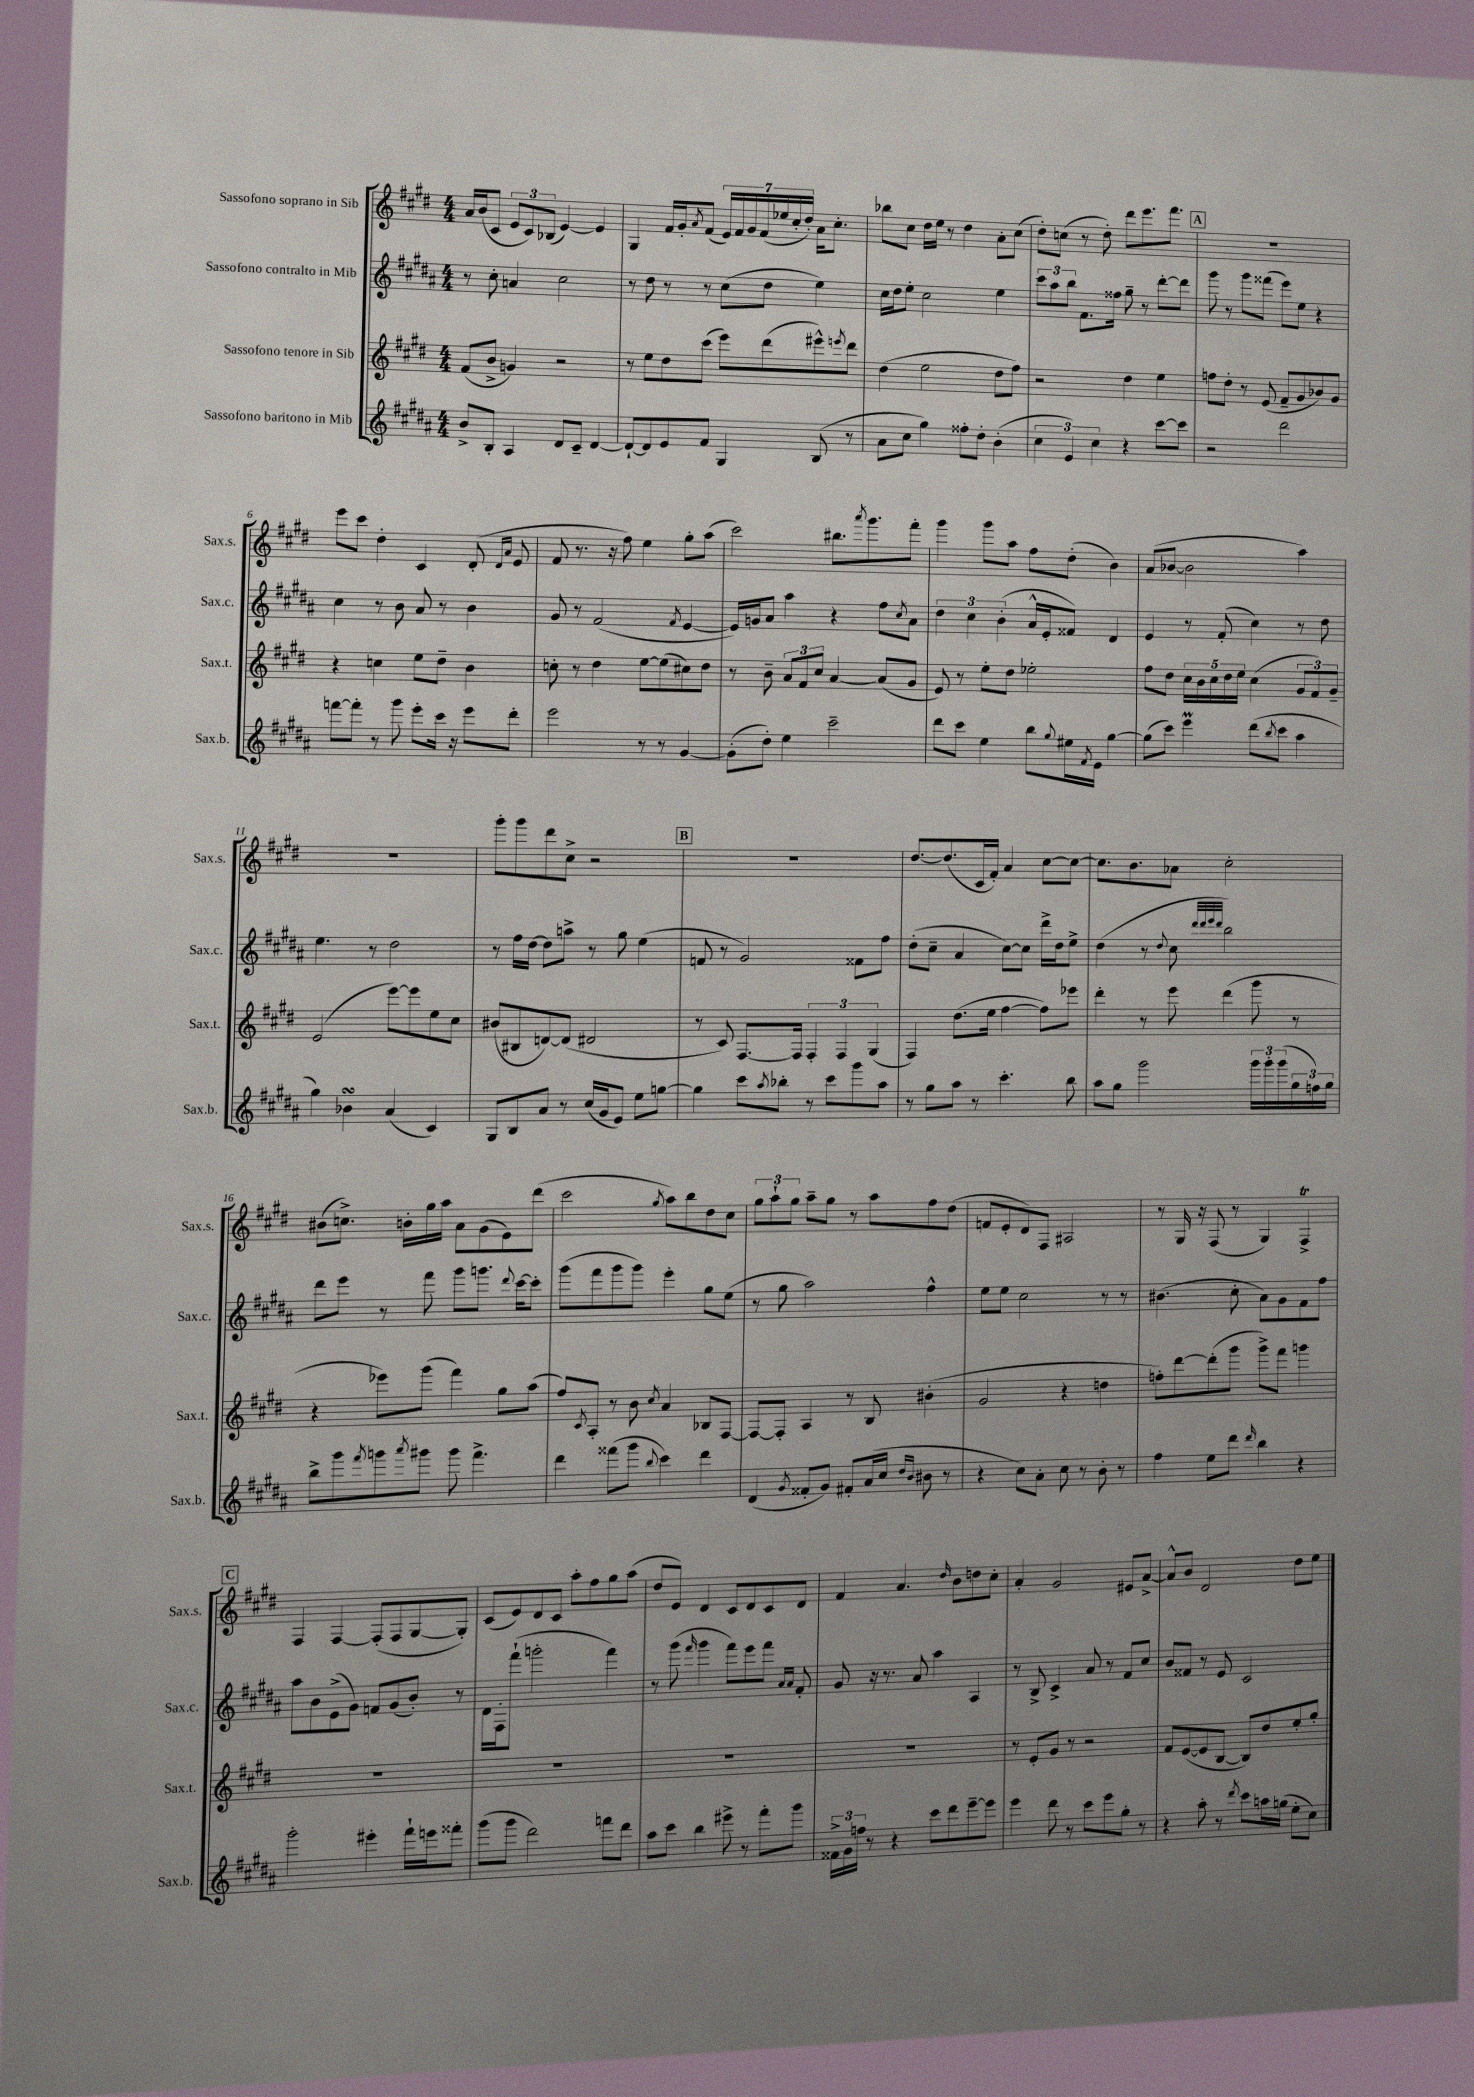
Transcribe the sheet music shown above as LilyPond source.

<<
\new StaffGroup <<
\new Staff = "s0" \with { instrumentName = "Sassofono soprano in Sib" shortInstrumentName = "Sax.s." } {
    \clef treble \key e \major \numericTimeSignature \time 4/4
    a'16 b'16( cis'8 \tuplet 3/2 { e'8 cis'8) bes8( } e'4~) e'4 |
    gis4 fis'16 gis'16-. \acciaccatura { a'8 } fis'8( \tuplet 7/4 { e'16) fis'16 gis'16 fis'16( ees''16 cis''16-. dis''16-.) } a'16 cis''8.-. |
    bes''8 cis''8 dis''16 e''16 r8 dis''4 a'8-. cis''8( |
    dis''8-.) c''8( r8 dis''8-.) dis'''8 e'''8. fis'''8. |
    \mark \markup { \box "A" } R1 |
    e'''8 cis'''8 dis''4-. cis'4 dis'8-.( \grace { dis'16 a'16 } e'8 |
    fis'8 r8. r16 fis''8) e''4 gis''8-. a''8( |
    cis'''2) bis''8. \acciaccatura { a'''8 } gis'''8. fis'''8-. |
    gis'''4 gis'''8 a''8 fis''8 dis''8-.( b'4) |
    a'8( bes'8~ bes'2 a''4) |
    R1 |
    gis'''8-. gis'''8 dis'''8 cis''8-> r2 |
    \mark \markup { \box "B" } R1 |
    dis''8.~ dis''8.( cis'16 fis'16-.) a'4 cis''8~ cis''8~ |
    cis''8. b'8. aes'8 cis''2-. |
    bis'8( c''8.->) b'16-. gis''16 a''16 a'8 gis'8( e'8) dis'''8( |
    cis'''2 \acciaccatura { gis''8 } a''8) b''8 dis''8 cis''8 |
    \tuplet 3/2 { gis''8 a''8-! gis''8 } a''8-- gis''8 r8 a''8 fis''8 dis''8( |
    f'8 e'8-. dis'8) fis8 ais2 |
    r8 gis16 r16 fis8( r8 gis4) fis4->\trill |
    \mark \markup { \box "C" } fis4 fis4~ fis8-.( fis8 gis8~ gis8-.) |
    cis'8( e'8) dis'8 cis'8 a''8-. fis''8 gis''8 a''8( |
    dis''8 e'8) dis'4 cis'8 dis'8 cis'8 dis'8 |
    fis'4 a'4. \grace { dis''16 } b'8 d''8 cis''8-. |
    a'4-. gis'2 eis'8 a'8~-> |
    a'8-^ b'8 dis'2 dis''8 e''8 \bar "|." |
}
\new Staff = "s1" \with { instrumentName = "Sassofono contralto in Mib" shortInstrumentName = "Sax.c." } {
    \clef treble \key b \major \numericTimeSignature \time 4/4
    r8 cis''8-. a'4 cis''2 |
    r8 dis''8 r8 r8 cis''8( dis''8 e''4) |
    cis''16 dis''16 e''8-. cis''2 e''4 |
    \tuplet 3/2 { cis'''8 ais''8 b''8 } fis'8. fisis''16 gis''8-- r8 dis'''8~-. dis'''8 |
    \mark \markup { \box "A" } gis'''8 r8 gis'''8 fisis'''8( e'''8) e''8 r4 |
    cis''4 r8 b'8 ais'8 r8 b'4 |
    gis'8 r8 fis'2( \acciaccatura { fis'8 } e'4~ |
    e'16) g'16 ais'8 ais''4 r4 fis''8 \acciaccatura { cis''8 } ais'8 |
    \tuplet 3/2 { dis''4 cis''4 b'4-.( } ais'16-^ e'16-. fisis'8) dis'4 |
    e'4 r8 fis'8-.( cis''4) r8 dis''8 |
    e''4. r8 dis''2 |
    r8 fis''16 dis''16~ dis''8 a''8-> r8 gis''8 e''4( |
    \mark \markup { \box "B" } f'8 r8 gis'2) fisis'8 fis''8 |
    dis''8-.( cis''8-- ais'4 cis''8~) cis''8 dis'''16-> dis''16 e''8-> |
    dis''4( r8 \appoggiatura { dis''8 } cis''8 \grace { dis'''32 dis'''32 e'''32 dis'''32 } b''2) |
    dis'''8 e'''8 r8 fis'''8 gis'''8 g'''8. \appoggiatura { dis'''8 } cis'''16~ cis'''8-. |
    gis'''8( fis'''8 gis'''8 gis'''8) e'''4-. gis''8 e''8( |
    r8 gis''8 ais''2) fis''4-^ |
    e''8 e''8 cis''2 r8 r8 |
    bis'4.( cis''8-. ais'8) gis'8 fis'8 fis''8 |
    \mark \markup { \box "C" } ais''8 b'8 e'8->( gis'8) f'8 gis'8( b'8-.) r8 |
    dis'16 fis16-. fis'''8-!( g'''2-. fis'''4) |
    r8 gis'''8( \grace { fis'''16 } gis'''4 fis'''8) e'''8 fis'''8 \grace { ais'16 ais'16 } fis'8-. |
    gis'8 r16 r8. ais'8 ais''4 ais4 |
    r8 b8-> cis'4-> ais'8 r8 fis'8 cis''8 |
    b'8 fisis'8 r8 e'8 cis'2 \bar "|." |
}
\new Staff = "s2" \with { instrumentName = "Sassofono tenore in Sib" shortInstrumentName = "Sax.t." } {
    \clef treble \key e \major \numericTimeSignature \time 4/4
    fis'8( b'8-> g'4) r2 |
    r8 e''8 dis''8 cis'''8( e'''8) dis'''8( eis'''8-^) \acciaccatura { e'''8 } dis'''8 |
    dis''4( e''2 dis''8 fis''8) |
    r2 dis''4 e''4 |
    \mark \markup { \box "A" } f''8 dis''8-. r8 e'8( fis'8-- gis'8 bes'8) gis'8 |
    r4 c''4 e''8 dis''8-- b'4 |
    c''8-. r8 dis''4 e''8~ e''8( cis''8) dis''8 |
    r8 b'8-- \tuplet 3/2 { a'8 fis'8 cis''8 } a'4~ a'8( gis'8 |
    e'8) r8 e''8-. dis''8 ees''2-. |
    fis''8 dis''8 \tuplet 5/4 { cis''16 b'16 cis''16 dis''16 e''16 } cis''4( \tuplet 3/2 { gis'8 fis'8) gis'8-- } |
    e'2( e'''8~) e'''8 e''8 cis''8 |
    bis'8( bis8 d'8~) d'8( dis'2 |
    \mark \markup { \box "B" } r8 cis'8) fis8.~ fis16 \tuplet 3/2 { fis4-. fis4 gis4( } |
    fis4) dis''8.( e''16 fis''4~ fis''8) ees'''8 |
    dis'''4-. r8 e'''8 dis'''4( gis'''8 r8 |
    r4 ees'''8) gis'''8( fis'''4) gis''8 a''8( |
    fis''8) \acciaccatura { cis'8 } a8-. r8 b'8 \acciaccatura { cis''8 } a'4 bes8 fis8~ |
    fis8~ fis8-. a4 r8 b8 bis'4-.( |
    gis'2 r4 d''4 |
    f''8-.) dis'''8~ dis'''8-.( gis'''8 gis'''8->) fis'''8 g'''4 |
    \mark \markup { \box "C" } R1 |
    R1 |
    R1 |
    R1 |
    r8 e'8-. gis'8 r8 r2 |
    fis'8 e'8~( e'8 b8~ b8) dis''8 e''8-. gis''8-. \bar "|." |
}
\new Staff = "s3" \with { instrumentName = "Sassofono baritono in Mib" shortInstrumentName = "Sax.b." } {
    \clef treble \key b \major \numericTimeSignature \time 4/4
    b'8-> b8-. ais4 dis'8 cis'8-- dis'4~ |
    dis'8~-! dis'8 e'8 fis'8 gis4 b8( r8 |
    ais'8 cis''8 gis''4) fisis''8-. dis''8-. b'4-.( |
    \tuplet 3/2 { cis''4 e'4) cis''4 } r4 cis'''8~ cis'''8 |
    \mark \markup { \box "A" } r2 dis'''2 |
    f'''8~ f'''8-. r8 gis'''8 e'''8-. cis'''16 r16 e'''8 dis'''8-. |
    e'''2 r8 r8 gis'4~ |
    gis'8-.( dis''8-.) e''4 cis'''2-- |
    dis'''8 cis'''8 e''4 b''8 \appoggiatura { gis''8 } eis''16 \acciaccatura { fis'8 } e'16 gis''4~ |
    gis''8( cis'''8) e'''4\prall dis'''8( \acciaccatura { b''8 } cis'''8 ais''4 |
    gis''4) bes'4\turn ais'4( cis'4) |
    gis8 b8 ais'8 r8 cis''16( gis'16 e'8) e''8 g''8~ |
    \mark \markup { \box "B" } g''4 cis'''8 \acciaccatura { ais''8 } bes''8-. r8 cis'''8 gis'''8 ais''8 |
    r8 gis''8 ais''8 r8 cis'''4.-. b''8 |
    ais''8 gis''8 gis'''2 \tuplet 3/2 { gis'''16 gis'''16-. gis'''16( } \tuplet 3/2 { gis''16 f''16) gis''16 } |
    b''8-> gis'''8 \acciaccatura { fis'''8 } g'''8 \acciaccatura { ais'''8 } gis'''8 gis'''8 fis'''4.-> |
    dis'''4 fisis'''8( gis'''8 \appoggiatura { b''8 } cis'''4) dis'''4 |
    dis'4( \acciaccatura { gis'8 } fisis'8-. gis'8) fis'8-. ais'16( cis''16 \grace { dis''16 b'16 } bis'8 r8 |
    r4 cis''8) ais'8-. cis''8 r8 b'8-. r8 |
    fis''4 e''8 dis'''8 \grace { dis'''16 } b''4 r4 |
    \mark \markup { \box "C" } gis'''2-. eis'''4-. fis'''16-! e'''16 fisis'''8-. |
    gis'''8( gis'''8 dis'''2) f'''8 dis'''8 |
    ais''8 cis'''8 b''4 eis'''8-> r8 fis'''8-. gis'''8 |
    \tuplet 3/2 { fisis'16-> gis'16 f''16 } r8 r4 cis'''8 dis'''8 e'''8~-- e'''8 |
    e'''4 dis'''8 r8 cis'''8 e'''8 gis''8-. r8 |
    r4 ais''8-. r8 \acciaccatura { dis'''8 } cis'''8 a''16 g''16( e''8-. cis''8) \bar "|." |
}
>>
>>
